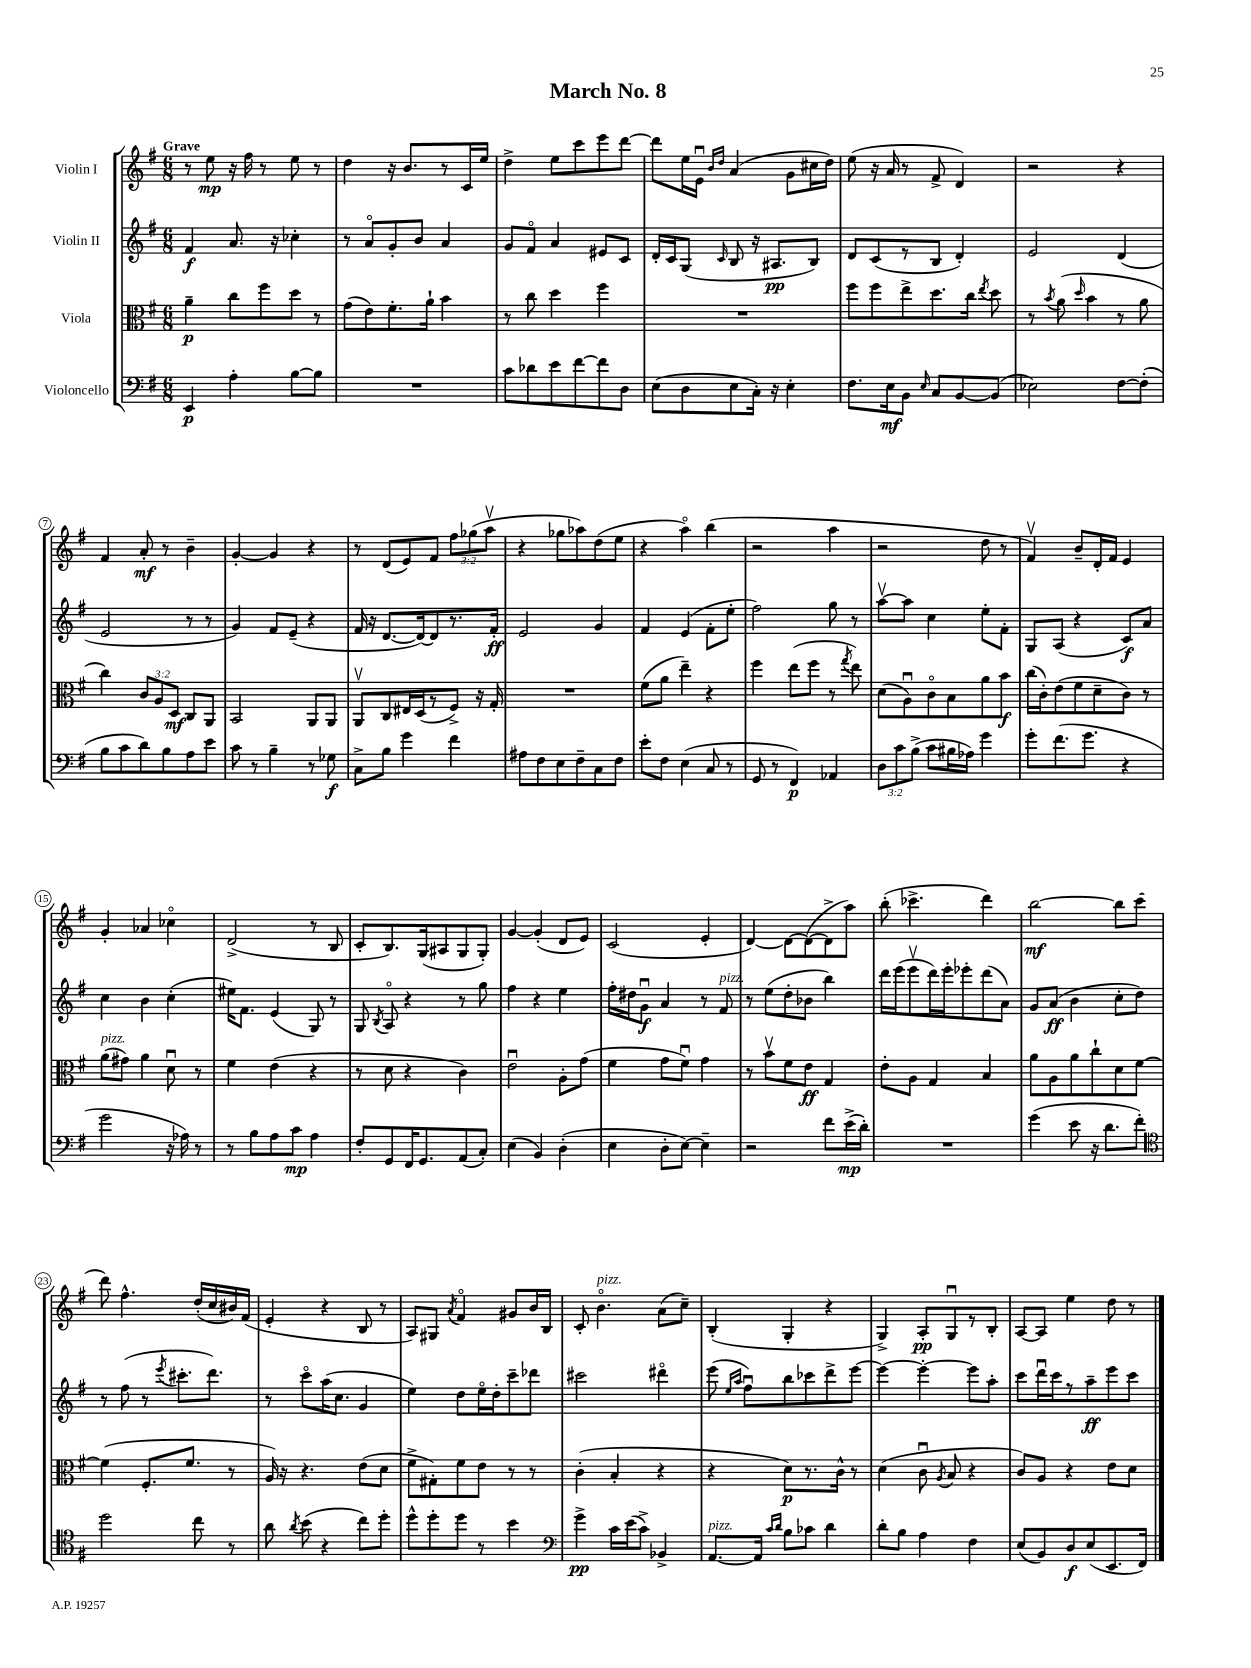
\header { title = "March No. 8" }
<<
\new StaffGroup <<
\new Staff = "s0" \with { instrumentName = "Violin I" } {
    \clef treble \key g \major \numericTimeSignature \time 6/8 \override Staff.TupletNumber.text = #tuplet-number::calc-fraction-text \tempo "Grave"
    \autoBeamOff r8 e''8\mp r16 fis''16 r8 e''8 r8 |
    d''4 r16 b'8.[ r8 c'16 e''16] |
    d''4-> e''8[ c'''8 e'''8 d'''8]~ |
    d'''8[ e''16 e'16]\downbow \grace { b'16[ d''16] } a'4( g'8[ cis''16 d''16]) |
    e''8( r16 a'16 r8 fis'8-> d'4) |
    r2 r4 |
    fis'4 a'8-.\mf r8 b'4-- |
    g'4~-. g'4 r4 |
    r8 d'8[( e'8) fis'8] \tuplet 3/2 { fis''8[ ges''8( a''8]\upbow } |
    r4 ges''8[ aes''8) d''8( e''8] |
    r4 a''4\flageolet) b''4( |
    r2 a''4 |
    r2 d''8 r8 |
    fis'4\upbow) b'8[-- d'16-. fis'16] e'4 |
    g'4-. aes'4 ces''4\flageolet |
    d'2->( r8 b8 |
    c'8[-. b8.) g16( ais8 g8 g8]-.) |
    g'4~ g'4-.( d'8[ e'8]) |
    c'2( e'4-. |
    d'4~) d'8[~ d'8~( d'8-> a''8]) |
    b''8-.( ces'''4.-> d'''4) |
    b''2~\mf b''8[ c'''8]( |
    d'''8) fis''4.-^ d''16[-.( c''16 bis'16) fis'16]( |
    e'4-. r4 b8 r8 |
    a8[) gis8] \acciaccatura { a'8 } fis'4\flageolet gis'8[ b'16 b16] |
    c'8-. b'4.\flageolet^\markup { \italic "pizz." } a'8[( c''8]--) |
    b4-.( g4-. r4 |
    g4->) a8[-.\pp g8\downbow r8 b8]-. |
    a8[~ a8] e''4 d''8 r8 \bar "|." |
}
\new Staff = "s1" \with { instrumentName = "Violin II" } {
    \clef treble \key g \major \numericTimeSignature \time 6/8
    \autoBeamOff fis'4\f a'8. r16 ces''4-. |
    r8 a'8[\flageolet g'8-. b'8] a'4 |
    g'8[ fis'8]\flageolet a'4 eis'8[ c'8] |
    d'16[-. c'16 g8]( \grace { c'16 } b8 r16 ais8.[\pp b8]) |
    d'8[ c'8( r8 b8] d'4-.) |
    e'2 d'4( |
    e'2 r8 r8 |
    g'4) fis'8[ e'8]--( r4 |
    fis'16 r16 d'8.[~ d'16~) d'8 r8. fis'16]-.\ff |
    e'2 g'4 |
    fis'4 e'4( fis'8[-. e''8]-. |
    fis''2) g''8 r8 |
    a''8[~\upbow a''8] c''4 e''8[-. fis'8]-. |
    g8[ a8]( r4 c'8[\f) a'8] |
    c''4 b'4 c''4-.( |
    eis''16[) fis'8.] e'4( g8) r8 |
    g8 \acciaccatura { b8 } a8\flageolet r4 r8 g''8 |
    fis''4 r4 e''4 |
    fis''16[-. dis''16 g'8]\downbow\f a'4 r8 fis'8^\markup { \italic "pizz." } |
    r8 e''8[( d''8-. bes'8] b''4) |
    d'''16[ e'''16( e'''8\upbow d'''16) e'''16-. ees'''8-. d'''8( a'8]) |
    g'8[ a'8]\ff( b'4 c''8[-. d''8]) |
    r8 fis''8( r8 \acciaccatura { e'''8 } cis'''8.[-. d'''8.]) |
    r8 c'''8[\flageolet a''16( c''8.] g'4 |
    e''4) d''8[ e''16\flageolet d''16-. c'''8-- des'''8] |
    cis'''2 dis'''4\flageolet |
    e'''8( \grace { e''16[ a''16] } fis''8[\downbow) b''8 ces'''8 d'''8-> e'''8]~ |
    e'''4~ e'''4~-. e'''8[ a''8]-. |
    c'''8[ d'''16\downbow c'''16 r8 a''8--\ff e'''8 c'''8] \bar "|." |
}
\new Staff = "s2" \with { instrumentName = "Viola" } {
    \clef alto \key g \major \numericTimeSignature \time 6/8 \override Staff.TupletNumber.text = #tuplet-number::calc-fraction-text
    \autoBeamOff a'4--\p c''8[ fis''8 d''8] r8 |
    g'8[( e'8) fis'8.-. a'16]-! b'4 |
    r8 c''8 d''4 fis''4 |
    R2. |
    fis''8[ fis''8 e''8-> d''8. c''16] \acciaccatura { e''8 } d''8 |
    r8 \acciaccatura { b'8 } a'8( \grace { d''16 } b'4 r8 a'8 |
    c''4) \tuplet 3/2 { c'8[ a8 d8]\mf } c8[ a,8] |
    b,2 a,8[ a,8] |
    a,8[\upbow c8 eis16 d16( r8 fis8]->) r16 g16-. |
    R2. |
    fis'8[( a'8] e''4--) r4 |
    fis''4 e''8[( fis''8] r8 \acciaccatura { g''8 } e''8) |
    d'8[( a8\downbow) c'8\flageolet b8 a'8 b'8]\f |
    c''16[( c'16-.) e'8( fis'8 d'8-- c'8]) r8 |
    a'8[^\markup { \italic "pizz." }( gis'8]) a'4 d'8\downbow r8 |
    fis'4 e'4( r4 |
    r8 d'8 r4 c'4) |
    e'2\downbow a8[-. g'8]( |
    fis'4 g'8[ fis'8]\downbow) g'4 |
    r8 b'8[\upbow fis'8 e'8]\ff g4 |
    e'8[-. a8] g4 b4 |
    a'8[ a8 a'8 c''8-! d'8 fis'8]~ |
    fis'4( fis8.[-. fis'8.] r8 |
    a16) r16 r4. e'8[( d'8] |
    fis'8[-> gis8-.) fis'8 e'8] r8 r8 |
    c'4-.( b4-. r4 |
    r4 d'8[\p) r8. c'16]-^ r8 |
    d'4( c'8\downbow \acciaccatura { a8 } b8 r4 |
    c'8[) a8] r4 e'8[ d'8] \bar "|." |
}
\new Staff = "s3" \with { instrumentName = "Violoncello" } {
    \clef bass \key g \major \numericTimeSignature \time 6/8 \override Staff.TupletNumber.text = #tuplet-number::calc-fraction-text
    \autoBeamOff e,4\p a4-. b8[~ b8] |
    R2. |
    c'8[ des'8 e'8 fis'8~ fis'8 d8] |
    e8[( d8 e8 c16]-.) r16 e4-. |
    fis8.[ e16\mf b,8] \grace { e16 } c8[ b,8~ b,8]( |
    ees2) fis8[~ fis8]-.( |
    b8[ c'8 d'8) b8 a8 e'8] |
    c'8 r8 b4-- r8 ges8\f |
    c8[-> b8] g'4 fis'4 |
    ais8[ fis8 e8 fis8-- c8 fis8] |
    e'8[-. fis8] e4( c8 r8 |
    g,8 r8 fis,4\p) aes,4 |
    \tuplet 3/2 { d8[ c'8 b8]->( } c'8[ bis16 aes16]) g'4 |
    g'8[-. fis'8.( g'8.] r4 |
    g'2 r16 aes16) r8 |
    r8 b8[ a8 c'8]\mp a4 |
    fis8[-. g,8 fis,16 g,8. a,8( c8]-.) |
    e4( b,4) d4-.( |
    e4 d8[-. e8]~) e4-- |
    r2 fis'8[ e'16->\mp( d'16]-.) |
    R2. |
    g'4( e'8 r16 d'8.[ fis'8]-.) |
    \clef tenor d''2 c''8 r8 |
    a'8 \acciaccatura { a'8 } b'8( r4 c''8[) d''8]-. |
    d''8[-^ d''8-. d''8] r8 b'4 |
    \clef bass g'4->\pp c'16[ e'16( c'8]->) bes,4-> |
    a,8.[~^\markup { \italic "pizz." } a,16] \grace { c'16[ d'16] } b8[ ces'8] d'4 |
    d'8[-. b8] a4 fis4 |
    e8[( b,8) d8\f e8( e,8. fis,16]) \bar "|." |
}
>>
>>
\layout { \context { \Score \override BarNumber.stencil = #(make-stencil-circler 0.1 0.3 ly:text-interface::print) } }
